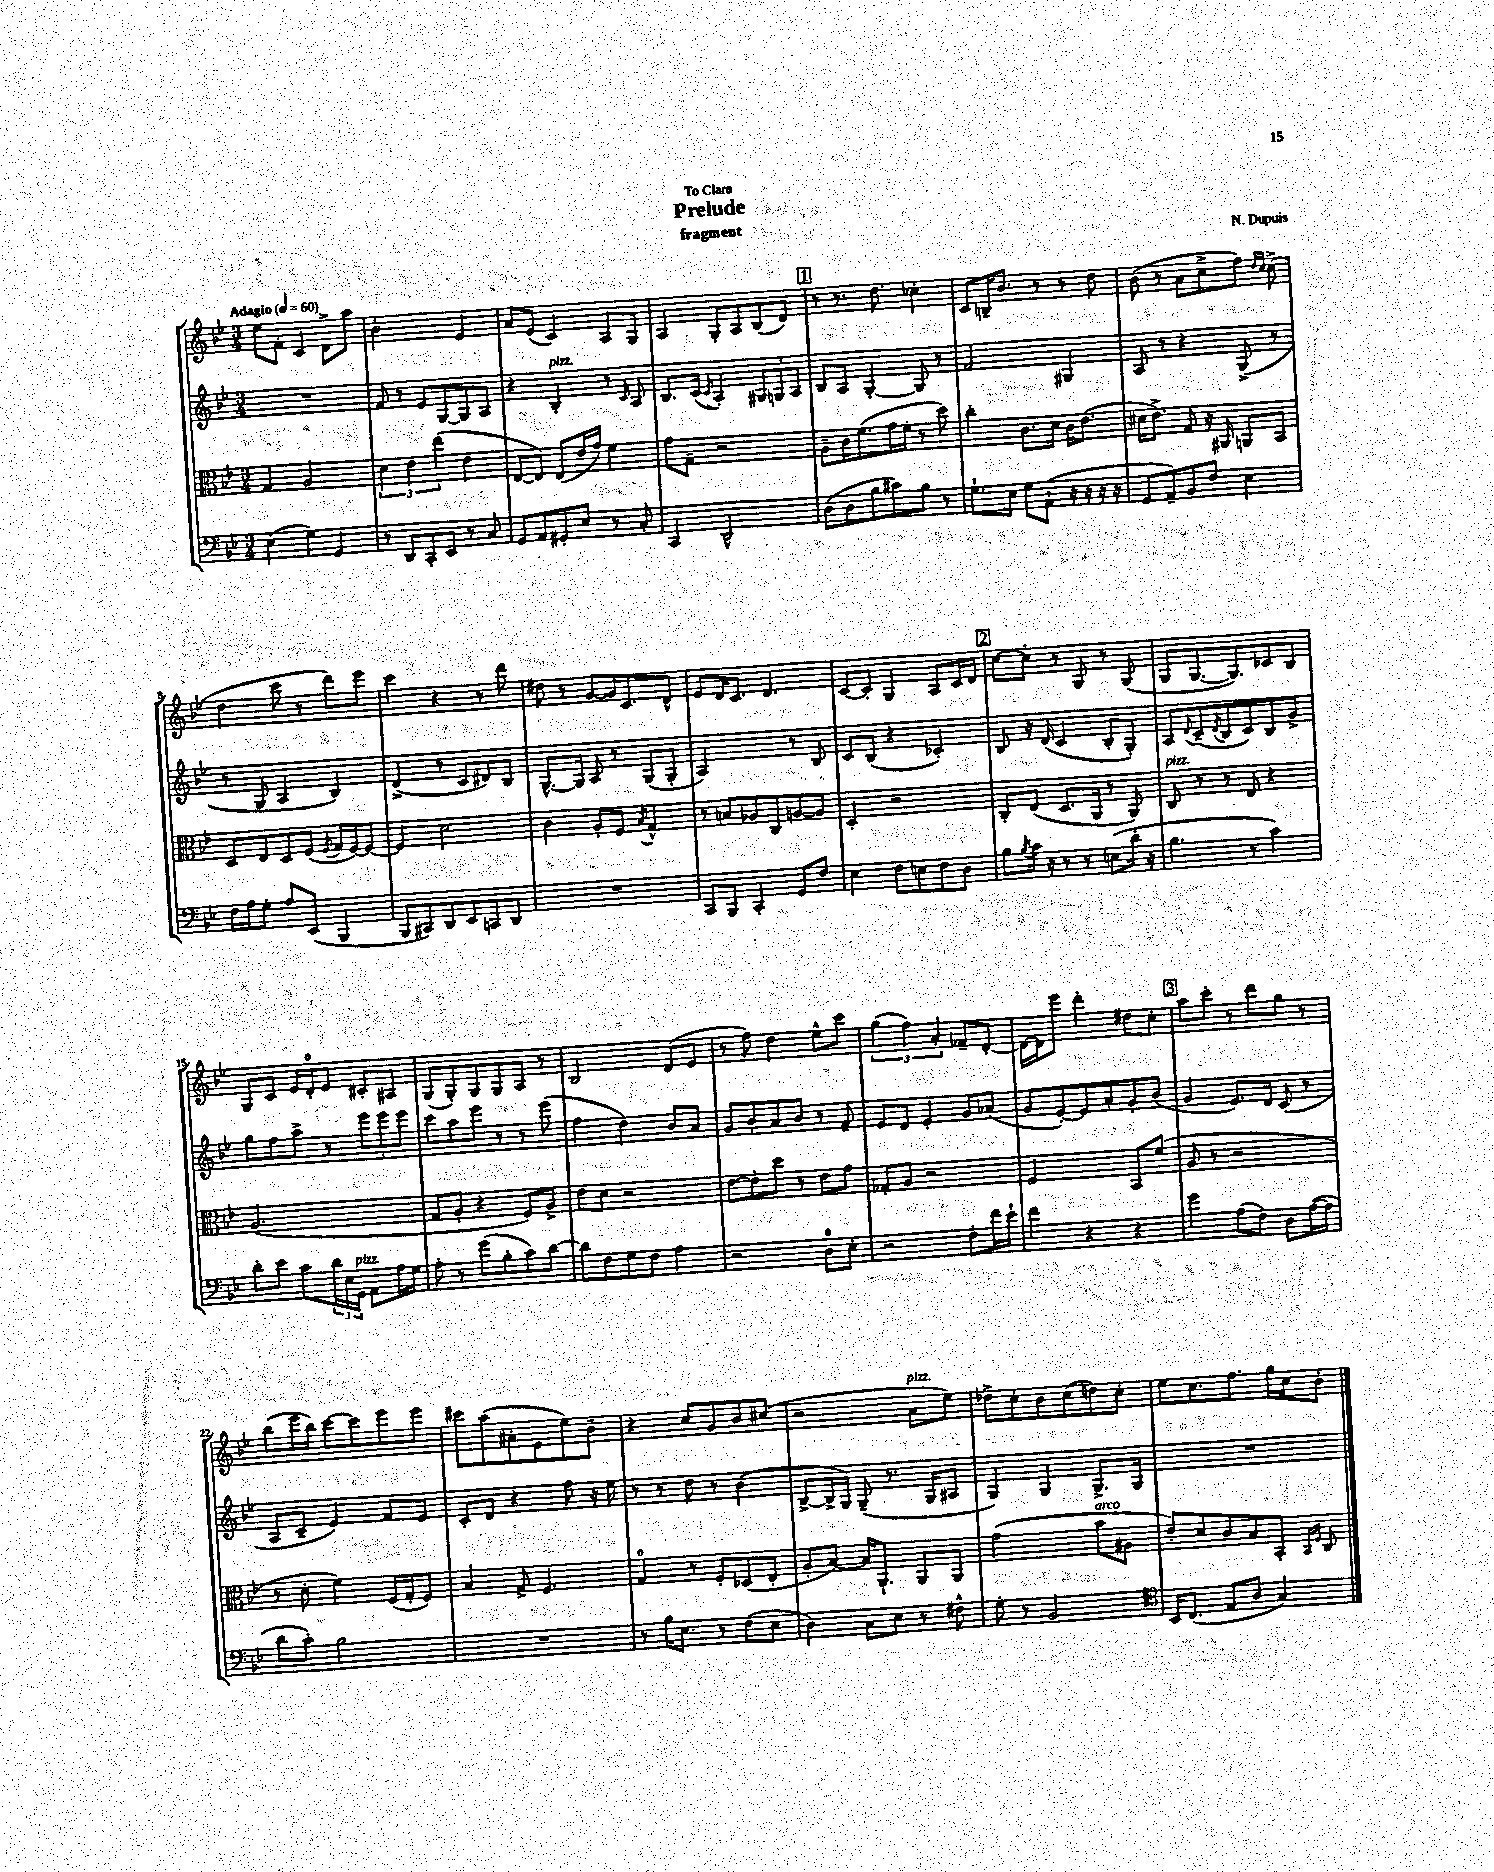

**kern	**kern	**kern	**kern
*part4	*part3	*part2	*part1
*staff4	*staff3	*staff2	*staff1
*clefF4	*clefC3	*clefG2	*clefG2
*k[b-e-]	*k[b-e-]	*k[b-e-]	*k[b-e-]
*M3/4	*M3/4	*M3/4	*M3/4
*MM60	*MM60	*MM60	*MM60
=1	=1	=1	=1
!	!	!	!LO:TX:a:B:t=Adagio
(4E-\	4G/	2.r	8ee-\L
.	.	.	8f'\J
4G\)	2A/	.	4c/
4GG/	.	.	8d^\L
.	.	.	8aa\J
=2	=2	=2	=2
8r	6d\	8f/	2b-'\
8DD/L	.	8r	.
.	6e-\	.	.
8CC'/	.	8e-/L	.
.	(6ee-\	.	.
8EE-/J	.	[8G/	.
8r	4e-\	8G/]	4e-/
8C/	.	8A/J	.
=3	=3	=3	=3
8GG/L	[8E-/L	4r	8a/L
8AA/	8E-/J])	.	(8e-/J
!	!	!LO:TX:a:i:t=pizz.	!
8GG#X'/	(8E-/L	4B-'/	4c/)
8E-/J	16e-/L	.	.
.	16g/JJ)	.	.
8r	4f\	8r	8A/L
.	.	16qqc/	.
8C'/	.	8A/	8G/J
=4	=4	=4	=4
4CC/	8g\L	8.B-/L	4A/
.	8G~\J	.	.
.	.	(16c/Jk	.
.	.	8qc/	.
2DD^^/	2r	4A'/)	8G'/L
.	.	.	8A/
.	.	12G#X/L	(8B-/
.	.	12Gn/	.
.	.	.	8d/J)
.	.	12A/J	.
!!LO:REH:place=s1:t=1
=5	=5	=5	=5
(8D\L	8A~\L	8B-/L	8r
8D\	16c\K	8A/J	8.r
.	(8.f\	.	.
8B-\	.	[4G'/	.
.	.	.	8.dd\
8c#X\)	16g\L	.	.
.	16f'\JJ	.	.
8B-\J	8r	8G/]	4cc-X'\
8r	8dd\)	8r	.
=6	=6	=6	=6
8.G`\L	4cc'\	2f/	8c/L
.	.	.	16Bn~/K
16E-\Jk	.	.	8.b-/J
8G\L	8.c\L	.	.
(8AA`\J	.	.	8r
.	16d\Jk	.	.
16r	16c\KL	4G#X/	8r
16r	(8.e-\J	.	.
16r	.	.	8dd\
16r	.	.	.
=7	=7	=7	=7
8GG/L	16d#X\KL	8A/	(8b-\
.	8.e-^\J)	.	.
8AA~/)	.	8r	8r
8BB-/	8G/	4r	8a\L
8F/J	16r	.	8cc^\
.	16AA#X/	.	.
4E-\	8AAn/L	(8G^/	8ff\J)
.	.	.	16qqdd/LL
.	.	.	16qqcc/JJ
.	8BB-/J	8r	(8cc^\
!!LO:LB:g=z
=8	=8	=8	=8
16F\LL	8D/L	8r	4dd\
16A\J	.	.	.
8G'\J	8E-/	8G/	.
8A/L	8D/	4A/	8ccc\
(8EE-/J	(8F/J	.	8r
.	8qF/	.	.
4BBB-/	16G/LL	4B-/)	8ddd\L)
.	[16F/J)	.	.
.	8F/J_	.	8eee-\J
=9	=9	=9	=9
8BBB-/L	4F/]	(4d^/	4ccc\
8CC#X/)	.	.	.
8DD/	2d\	8r	4r
8EE-/	.	8c/L	.
8CCn/	.	8d#X/)	8r
8DD/J	.	8B-/J	8ddd\
=10	=10	=10	=10
2.r	4c\	[8.G^^/L	8dd#X\
.	.	.	8r
.	.	16G/Jk]	.
.	8A'/L	8A/	[8g/L
.	8F/J	8r	16g/K]
.	.	.	8.c/
.	8qB-/	.	.
.	4G^^/	(8G/L	.
.	.	8G'/J	8d^^/J
=11	=11	=11	=11
8CC/L	8r	2A/)	8e-/L
8BBB-/J	8Bn/L	.	16d/K
.	.	.	8.c/J
4CC'/	8A-X/	.	.
.	8C/	.	4.d/
8GG/L	[8An/	8r	.
8F/J	8A/J]	8B-/	.
=12	=12	=12	=12
4E-\	4D'/	8c/L	[8c/L
.	.	(8B-/J	8c'/J]
8F\L	2r	4r	4G/
8En\	.	.	.
8F\	.	4c-X'/)	8A/L
8D\J	.	.	16c/L
.	.	.	16d/JJ
!!LO:REH:place=s1:t=2
=13	=13	=13	=13
8B-\L	8C'/L	8B-/	[8cc\L
8qB-/	.	.	.
16c\Jk	(8E-/J	16r	8cc'\J]
16r	.	(16d/	.
8r	8.D/L	4c/	8r
8r	.	.	8G/
.	16AA/Jk	.	.
(8En\L	8r	8B-'/L	8r
16d'\Jk	8AA/)	8G'/J)	(8G/
16r	.	.	.
=14	=14	=14	=14
!	!LO:TX:a:i:t=pizz.	!	!
4.B-\	8C/	8A/L	8G/L
.	.	8qqd/	.
.	8r	(8c~/	[8.G/
.	.	8qd/	.
.	8r	8B-/	.
.	.	.	8.G/])
8r	8E-/	8c/)	.
4c\)	4r	8B-/	8c-X/
.	.	8g^/J	8B-/J
!!LO:LB:g=z
=15	=15	=15	=15
8d'\L	(2.A/	8gg\L	8G/L
8e-\J	.	8ff\	8c/J
8c\L	.	8aa^\J	16e-/LL
.	.	.	16d'/J
24d\L	.	8r	8e-/J
24E-\	.	.	.
!LO:TX:a:i:t=pizz.	!	!	!
24GG\JJ	.	.	.
8AA\L	.	12eee-\L	8c#X'/L
.	.	12eee-\	.
16A\L	.	.	8A#X/J
.	.	12eee-\J	.
16G\JJ	.	.	.
=16	=16	=16	=16
8A'\	8G/L	8ccc\L	(8G/L
8r	8A'/J	8aa\	8G'/)
(8g\L	4r	8eee-\J	8G/
8B-'\	.	8r	8G/
8c\)	8F/L)	8r	8A/J
[8d\J	8A^/J	(8eee-\	8r
=17	=17	=17	=17
8d\L]	8e-\L	4ff\	2B-/
8F\	8d\J	.	.
8G\	2r	4dd\)	.
8F\J	.	.	.
4A\	.	8b-/L	(8d/L
.	.	8a/J	8e-/J
=18	=18	=18	=18
2r	[8e-\L	8g/L	8r
.	8e-'\]	8b-'/	8ff\)
.	8dd\J	8a/	4dd\
.	8r	8b-/J	.
8D\L	8e-\L	8r	8ee-^^\L
8E-'\J	8g\J	8f~/	8ccc\J
=19	=19	=19	=19
2r	8G-X'/L	8e-/L	(6gg\
.	8A/J	8d/J	.
.	.	.	6ff\)
.	2r	4e-'/	.
.	.	.	6a'/
8F'\L	.	8g/L	8f-X~/L
16f\L	.	(8a-X/J	[8d'/J
16e-`\JJ	.	.	.
=20	=20	=20	=20
4f\	2F/	8g/L	16d\LL_
.	.	.	16d\J]
.	.	[8e-'/)	8eee-\J
4r	.	8e-/]	4ddd'\
.	.	8a'/	.
4r	8BB-/L	8g'/	8dd#X\L
.	(8f/J	(8b-/J	8cc'\J
!!LO:REH:place=s1:t=3
=21	=21	=21	=21
4g\	8A/	4g/	8aa\L
.	8r	.	8ccc'\J
(8A\L	2r	8.e-/L)	8r
8F\J)	.	.	8ddd\L
.	.	16d/Jk	.
8D\L	.	(8c/	8gg\J
([16A\L	.	8r	8r
16A\JJ]	.	.	.
!!LO:LB:g=z
=22	=22	=22	=22
8d\L	8r	8A/L	(8bb-\L
8c'\J)	8d'\	8c~/J	16eee-\L
.	.	.	16bb-\JJ)
2B-\	4f\)	4e-/)	[8ccc\L
.	.	.	8ccc\]
.	(16F/LL	8f/L	8eee-\
.	16G'/J	.	.
.	8F/J)	8e-/J	8eee-\J
=23	=23	=23	=23
2.r	4B-/	8c'/L	8ccc#X\L
.	.	8d/J	(8aa\
.	8G^/	4r	8a#X'\
.	4.F/	.	8e-\
.	.	8ff\	8ee-\)
.	.	16r	8b-~\J
.	.	16ee-\	.
=24	=24	=24	=24
8r	4G/	8r	4r
16B-\KL	.	8r	.
8.E-\J	.	.	.
.	8r	8dd\	8cc/L
8r	8F'/L	8r	8g/
(8F\L	(8D-X/	(4b-\	8b-/
8E-\J	8E-'/J	.	(8cc#X/J
=25	=25	=25	=25
4D\)	8A'/L	[8B-^/L	2r
.	[8B-/J)	16B-^/L]	.
.	.	16G/JJ)	.
8C\L	16B-/KL]	(8G~/	.
.	8.AA`/J	.	.
8E-\J	.	8.r	.
!	!	!	!LO:TX:a:i:t=pizz.
8r	8AA/L	.	8a\L
.	.	16G/KL	.
8F#X^^\	8AA/J	8A#X/J	8ee-\J)
=26	=26	=26	=26
8G'\	(2g\	4G/)	8dd-X^\L
8r	.	.	8cc'\
2BB-/	.	4G/	8b-\
.	.	.	(8cc\
!	!LO:TX:a:i:t=arco	!	!
.	8b-\L	8.G^/L	8ddn\)
.	8A#X\J	.	8cc'\J
.	.	16G/Jk	.
=27	=27	=27	=27
*clefC4	*	*	*
16BB-/KL	8e-'/L)	2.r	8ee-\L
(8.C/J	.	.	.
.	8d/	.	8.cc\
8E-/L	8c/	.	.
.	.	.	8.ff\J
8A/J	8B-/	.	.
4G/)	8BB-'/J	.	16gg\LL
.	.	.	16cc\J
.	16qqBB-/LL	.	.
.	16qqF/JJ	.	.
.	8C/	.	8b-'\J
==	==	==	==
*-	*-	*-	*-
